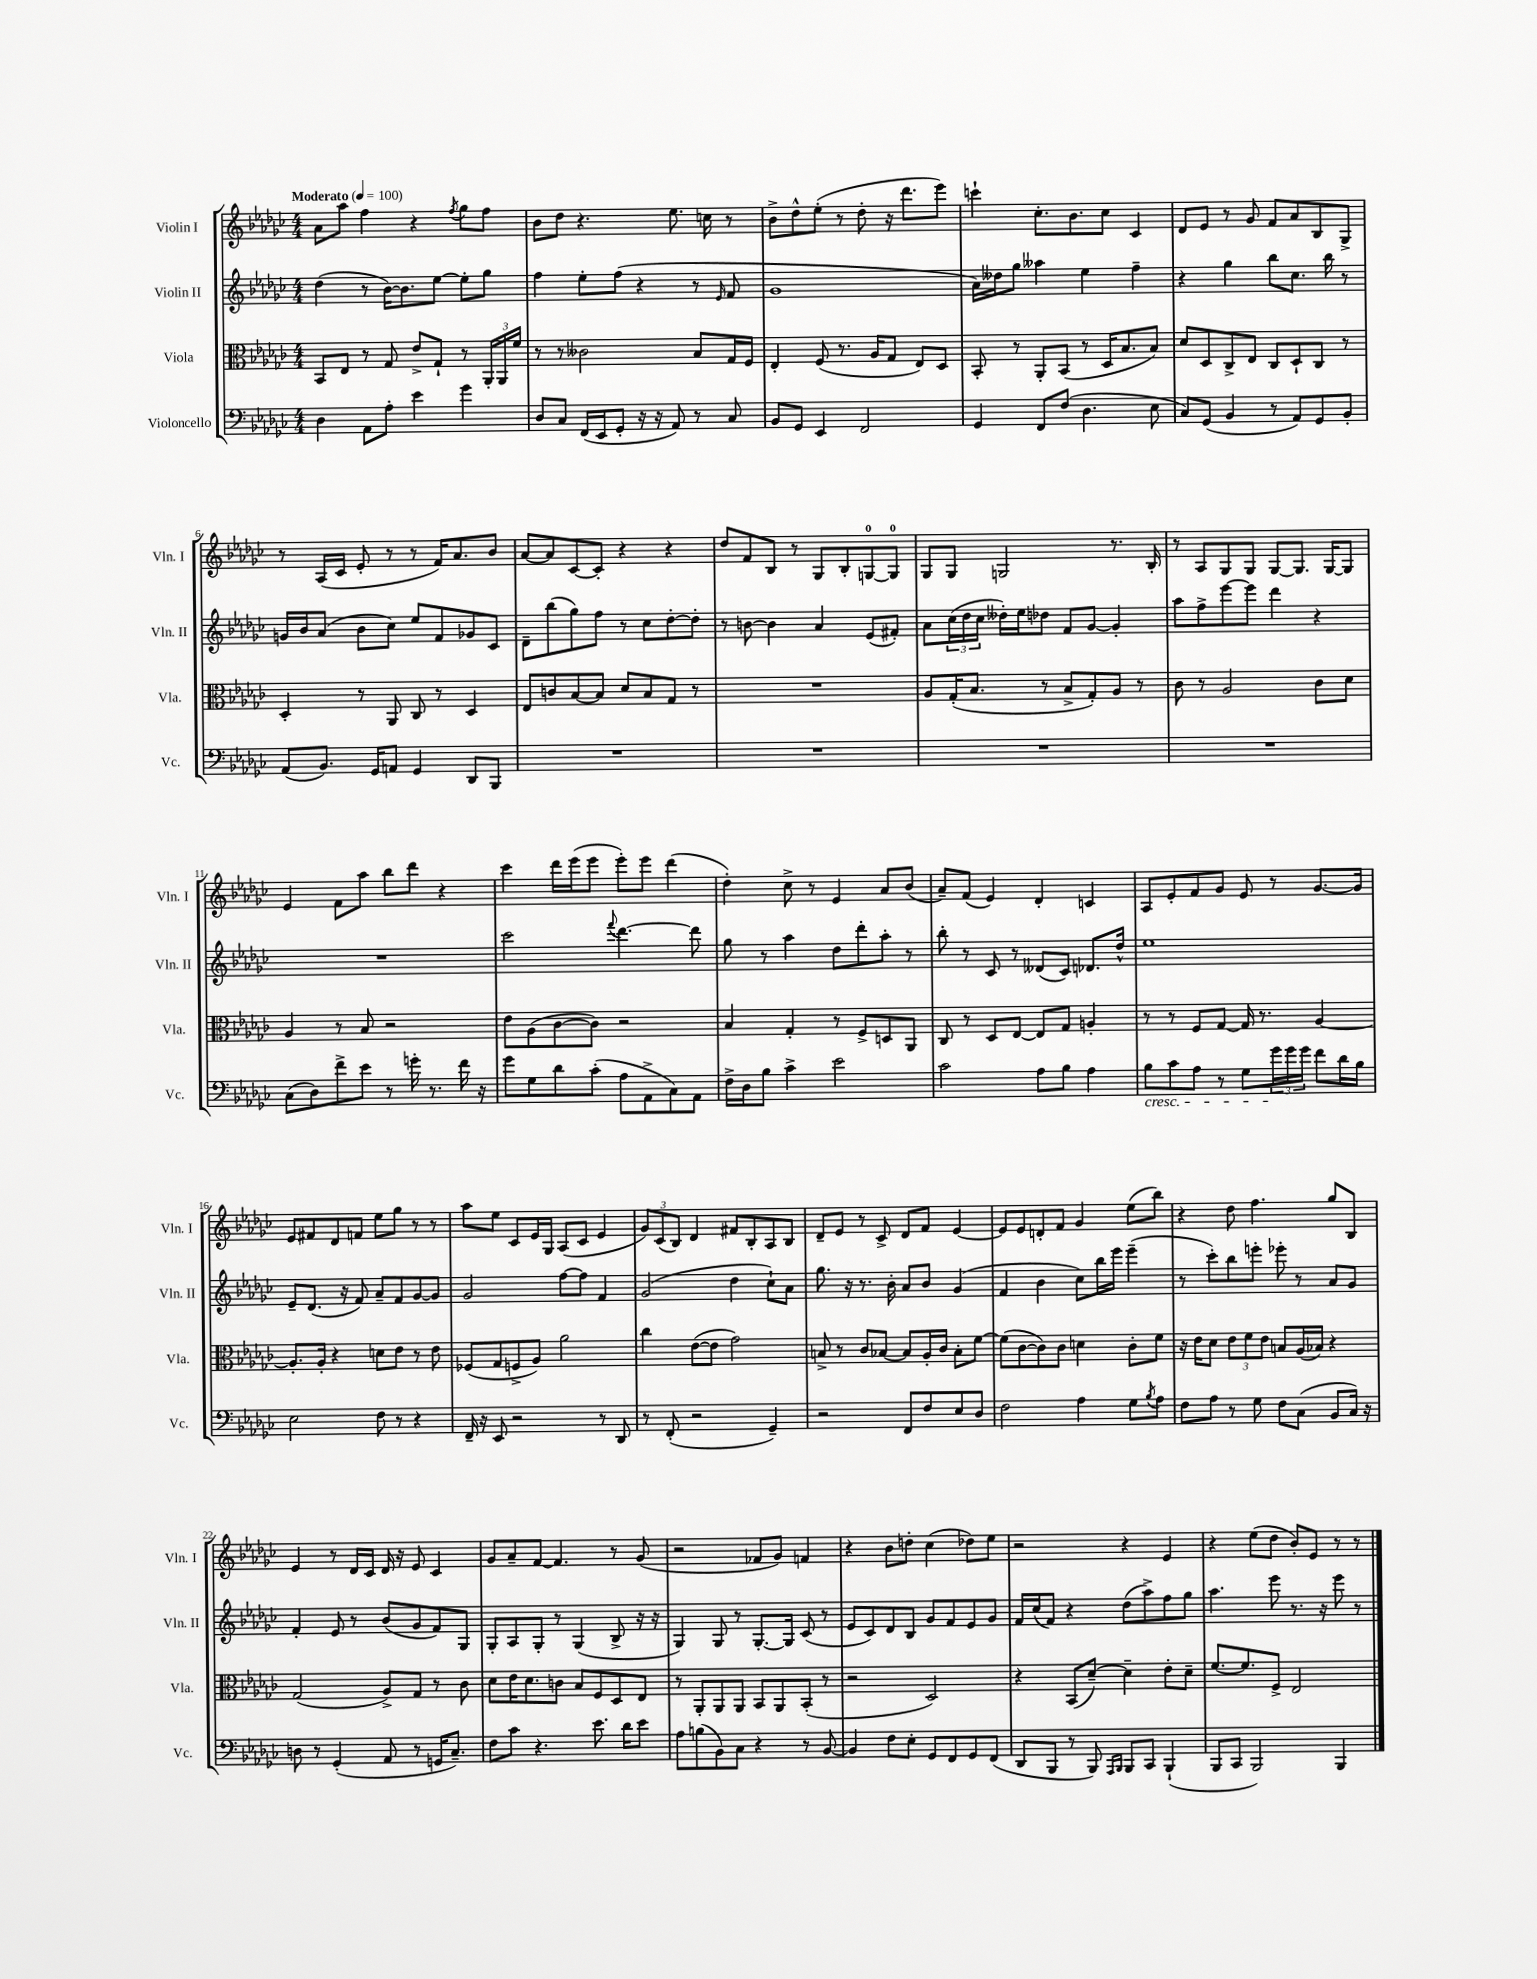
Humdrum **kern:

**kern	**kern	**kern	**kern
*part4	*part3	*part2	*part1
*staff4	*staff3	*staff2	*staff1
*I"Violoncello	*I"Viola	*I"Violin II	*I"Violin I
*I'Vc.	*I'Vla.	*I'Vln. II	*I'Vln. I
*clefF4	*clefC3	*clefG2	*clefG2
*k[b-e-a-d-g-c-]	*k[b-e-a-d-g-c-]	*k[b-e-a-d-g-c-]	*k[b-e-a-d-g-c-]
*M4/4	*M4/4	*M4/4	*M4/4
*MM100	*MM100	*MM100	*MM100
=1	=1	=1	=1
!	!	!	!LO:TX:a:B:t=Moderato
4D-\	8BB-/L	(4dd-\	8a-\L
.	8E-/J	.	8aa-\J
8AA-\L	8r	8r	4ff\
8A-'\J	8G-/	[16b-\KL)	.
.	.	8.b-\]	.
4e-\	8e-^/L	.	4r
.	8G-`/J	[8ee-\J	.
.	.	.	8qff/
4g-\	8r	8ee-'\L]	8gg-\L
.	24AA-'/LL	8gg-\J	8ff\J
.	24AA-/	.	.
.	24f/JJ	.	.
=2	=2	=2	=2
8D-/L	8r	4ff\	8b-\L
8C-/J	8r	.	8dd-\J
(16FF/LL	2c--X\	8ee-'\L	4.r
16EE-/J	.	.	.
8GG-'/J	.	(8ff\J	.
16r	.	4r	.
16r	.	.	.
8AA-/)	.	.	8.ee-\
8r	8B-/L	8r	.
.	.	.	16ccn\
.	.	16qqe-/	.
8C-/	16G-/L	8f/	8r
.	16F/JJ	.	.
=3	=3	=3	=3
8BB-/L	4E-'/	1g-	8b-^\L
8GG-/J	.	.	8dd-^^\
4EE-/	(8F/	.	(8ee-'\J
.	8.r	.	8r
2FF/	.	.	8dd-'\
.	16A-/KL	.	.
.	8G-/J	.	16r
.	.	.	8.ddd-\L
.	8E-/L)	.	.
.	8D-/J	.	8eee-\J)
=4	=4	=4	=4
4GG-/	8BB-'/	16a-\LL)	4cccn`\
.	.	16dd--X\J	.
.	8r	8gg-\J	.
8FF/L	8AA-'/L	4aa--X\	8.cc-'\L
(8F/J	(8BB-/J	.	.
.	.	.	8.b-\
4.D-\	8r	4ee-\	.
.	16D-/KL	.	8cc-\J
.	8.B-/	.	.
.	.	4ff~\	4c-/
8E-\	8B-/J)	.	.
=5	=5	=5	=5
8C-/L)	8d-/L	4r	8d-/L
(8GG-/J	8D-/	.	8e-/J
4BB-/	8C-^/	4gg-\	8r
.	8E-/J	.	8g-/
8r	8C-/L	8bb-\L	8f/L
8AA-/L)	8D-`/	8.cc-\J	8a-/
8GG-/	8C-/J	.	8B-/
.	.	16bb-\	.
8BB-'/J	8r	8r	8G-^/J
!!LO:LB:g=z
=6	=6	=6	=6
(8AA-/L	4D-'/	16gn/LL	8r
.	.	16b-/J	.
8.BB-/J)	.	(8a-/J	(16A-/LL
.	.	.	16c-/JJ
.	8r	8b-\L	8e-'/
16GG-/KL	.	.	.
8AAn/J	8AA-/	8cc-\J)	8r
4GG-/	8C-/	8ee-/L	8r
.	8r	8f/	16f/KL)
.	.	.	8.a-/
8DD-/L	4D-/	8g-X/	.
8BBB-/J	.	8c-/J	8b-/J
=7	=7	=7	=7
1r	8E-/L	8d-~\L	[8a-/L
.	8cn/	(8bb-\	8a-/]
.	[8B-/	8gg-\)	[8c-/
.	8B-/J]	8ff\J	8c-'/J]
.	8d-/L	8r	4r
.	8B-/	8cc-\L	.
.	8G-/J	[8dd-'\	4r
.	8r	8dd-'\J]	.
=8	=8	=8	=8
1r	1r	8r	8dd-/L
.	.	[8bn\	8f/
.	.	4b\]	8B-/J
.	.	.	8r
.	.	4a-/	8G-/L
.	.	.	8B-'/
.	.	(8e-/L	[8Gn/
.	.	8f#X'/J)	8G/J]
=9	=9	=9	=9
1r	8A-/L	8a-\L	8G-/L
.	(16G-'/K	(24cc-\L	8G-/J
.	.	24dd-\	.
.	8.B-/J	.	.
.	.	24cc-\JJ	.
.	.	16dd--X'\LL)	2Gn/
.	.	16ee-\J	.
.	8r	8dd-X\J	.
.	8B-^/L	8f/L	.
.	8G-'/)	[8g-/J	.
.	8A-/J	4g-'/]	8.r
.	8r	.	.
.	.	.	16B-'/
=10	=10	=10	=10
1r	8c-\	8aa-\L	8r
.	8r	8ff^\	8A-/L
.	2A-/	[8eee-\	8G-/
.	.	8eee-\J]	8G-/J
.	.	4ddd-\	[8G-/L
.	.	.	8.G-/J]
.	8c-\L	4r	.
.	.	.	[16G-/KL
.	8d-\J	.	8G-/J]
!!LO:LB:g=z
=11	=11	=11	=11
(8C-\L	4A-/	1r	4e-/
8D-\)	.	.	.
8f^\	8r	.	8f\L
8e-\J	8B-/	.	8aa-\J
8r	2r	.	8bb-\L
16gn'\	.	.	8ddd-\J
8.r	.	.	.
.	.	.	4r
16f\	.	.	.
16r	.	.	.
=12	=12	=12	=12
8g-\L	8e-\L	2ccc-\	4ccc-\
8G-\	(8A-\	.	.
8d-\	[8c-\	.	16ddd-\LL
.	.	.	(16eee-\J
(8c-'\J	8c-\J])	.	8eee-\J
.	.	8qqfff/	.
8A-\L	2r	[4.ddd-\	8eee-'\L)
8AA-^\	.	.	8eee-\J
8C-\)	.	.	(4ddd-\
8AA-\J	.	8ddd-\]	.
=13	=13	=13	=13
16F^\LL	4B-/	8gg-\	4dd-'\)
16D-\J	.	.	.
8B-\J	.	8r	.
4c-^\	4G-'/	4aa-\	8cc-^\
.	.	.	8r
2e-\	8r	8dd-\L	4e-/
.	8F^/L	8ddd-'\	.
.	8Dn/	8aa-'\J	8a-/L
.	8AA-/J	8r	(8b-/J
=14	=14	=14	=14
2c-\	8C-/	8bb-'\	8a-~/L)
.	8r	8r	(8f/J
.	8D-/L	8c-/	4e-/)
.	[8E-/J	8r	.
8A-\L	8E-/L]	(8d--X/L	4d-'/
8B-\J	8G-/J	8c-/J)	.
4A-\	4An'/	8.d-X/L	4cn/
.	.	16dd-^^/Jk	.
=15	=15	=15	=15
!LO:TX:b:i:t=cresc.	!	!	!
8B-\L	8r	1ee-	8A-/L
8c-\	8r	.	8e-'/
8A-\J	8F/L	.	8f/
8r	[8G-/J	.	8g-/J
8G-\L	16G-/]	.	8e-/
.	8.r	.	.
24g-\L	.	.	8r
24g-\	.	.	.
24g-\JJ	.	.	.
8f\L	[4A-/	.	[8.g-/L
16d-\L	.	.	.
16B-\JJ	.	.	16g-/Jk]
!!LO:LB:g=z
=16	=16	=16	=16
2E-\	8.A-'/L]	8e-~/L	8e-/L
.	.	(8.d-/J	8f#X/
.	16A-'/Jk	.	.
.	4r	.	8d-/
.	.	16r	.
.	.	8f/)	8fn/J
8F\	8dn\L	8a-~/L	8ee-\L
8r	8e-\J	8f/	8gg-\J
4r	8r	[8g-/	8r
.	8e-\	8g-/J]	8r
=17	=17	=17	=17
16FF~/	(8F-X/L	2g-/	8aa-\L
16r	.	.	.
8EE-/	8G-/	.	8ee-\J
2r	8Fn^/	.	8c-/L
.	8A-/J)	.	16e-/L
.	.	.	16G-/JJ
.	2a-\	[8ff\L	(8A-/L
.	.	8ff\J]	8c-/J
8r	.	4f/	4e-/
8DD-/	.	.	.
=18	=18	=18	=18
8r	4cc-\	(2g-/	12g-/L)
.	.	.	(12c-/
(8FF'/	.	.	.
.	.	.	12B-/J)
2r	([8e-\L	.	4d-/
.	8e-\J]	.	.
.	2g-\)	4dd-\	8f#X/L
.	.	.	8B-'/
4GG-~/)	.	8cc-`\L)	8A-/
.	.	8a-\J	8B-/J
=19	=19	=19	=19
2r	8Bn^/	8.gg-\	8d-~/L
.	8r	.	8e-/J
.	.	16r	.
.	8c-/L	8.r	8r
.	[8B-X/J	.	8c-^/
.	.	16b-'\	.
8FF/L	8B-/L]	8a-/L	8d-/L
8F/	16A-'/L	8b-/J	8f/J
.	16c-/JJ	.	.
8E-/	8B-'\L	(4g-/	[4e-/
8D-/J	[8f\J	.	.
=20	=20	=20	=20
2F\	(8f\L]	4f/	8e-/L]
.	[8c-\	.	8e-/
.	8c-\])	4b-\	8dn'/
.	8c-\J	.	8f/J
4A-\	4dn\	8cc-\L)	4g-/
.	.	16bb-\L	.
.	.	16eee-\JJ	.
8G-\L	8c-'\L	(4eee-~\	(8ee-\L
8qB-/	.	.	.
8A-\J	8f\J	.	8bb-\J)
=21	=21	=21	=21
8F\L	16r	8r	4r
.	16e-\KL	.	.
8A-\J	8d-\J	8ccc-'\L)	.
8r	12e-\L	8bb-\	8dd-\
.	12f\	.	.
8G-\	.	8eeen'\J	4.ff\
.	12e-\J	.	.
8F\L	8Bn/L	8eee-X'\	.
(8C-\J	(16A-/L	8r	.
.	16B-X/JJ)	.	.
8BB-/L	4r	8a-/L	8gg-/L
16C-/Jk)	.	8g-/J	8B-/J
16r	.	.	.
!!LO:LB:g=z
=22	=22	=22	=22
8Dn\	(2G-/	4f'/	4e-/
8r	.	.	.
(4GG-'/	.	8e-/	8r
.	.	8r	16d-/LL
.	.	.	16c-/JJ
8AA-/	8A-^/L)	(8b-/L	16d-/
.	.	.	16r
8r	8G-/J	8g-/	8e-/
16GGn/KL	8r	8f/)	4c-/
8.C-~/J)	.	.	.
.	8c-\	8G-/J	.
=23	=23	=23	=23
8F\L	8d-\L	8G-'/L	8g-/L
8c-\J	16e-\K	8A-/	8a-~/
.	8.d-\	.	.
4.r	.	8G-'/J	[8f/J
.	8cn\J	8r	4.f/]
.	8B-/L	(4G-/	.
8.e-\	8F/	.	.
.	8D-/	8B-^/	8r
16d-\KL	.	.	.
8e-\J	8E-/J	16r	(8g-/
.	.	16r	.
=24	=24	=24	=24
8A-\L	8r	4G-/)	2r
(8Bn\	8AA-'/L	.	.
8BB-\)	8AA-/	8G-/	.
8C-\J	8AA-/J	8r	.
4r	8BB-/L	[8.G-'/L	8f-X/L
.	8AA-/	.	8g-/J)
.	.	16G-/Jk]	.
8r	(8BB-'/J	(8c-/	4fn/
[8BB-/	8r	8r	.
=25	=25	=25	=25
4BB-/]	2r	8e-/L	4r
.	.	8c-/)	.
8F\L	.	8d-/	8b-\L
8E-'\J	.	8B-/J	8ddn'\J
8GG-/L	2D-/)	8g-/L	(4cc-\
8FF/	.	8f/	.
8GG-/	.	8e-/	8dd-X\L)
(8FF/J	.	8g-/J	8ee-\J
=26	=26	=26	=26
8DD-/L	4r	16f/LL	2r
.	.	(16cc-/J	.
8BBB-/J	.	8f/J)	.
8r	(8BB-/L	4r	.
8BBB-/)	[8d-~/J)	.	.
16qqAAA-/LL	.	.	.
16qqBBB-/JJ	.	.	.
8BBB-/L	4d-~\]	(8dd-\L	4r
8CC-/J	.	8aa-^\)	.
(4BBB-`/	8e-'\L	8ff\	4e-/
.	8d-~\J	8gg-\J	.
=27	=27	=27	=27
8BBB-/L	[8.f/L	4.aa-\	4r
8CC-/J	.	.	.
.	8.f/]	.	.
2BBB-/)	.	.	(8ee-\L
.	8F^/J	8eee-\	8dd-\J
.	2E-/	8.r	8b-'/L)
.	.	.	8e-/J
.	.	16r	.
4BBB-/	.	8eee-\	8r
.	.	8r	8r
==	==	==	==
*-	*-	*-	*-
